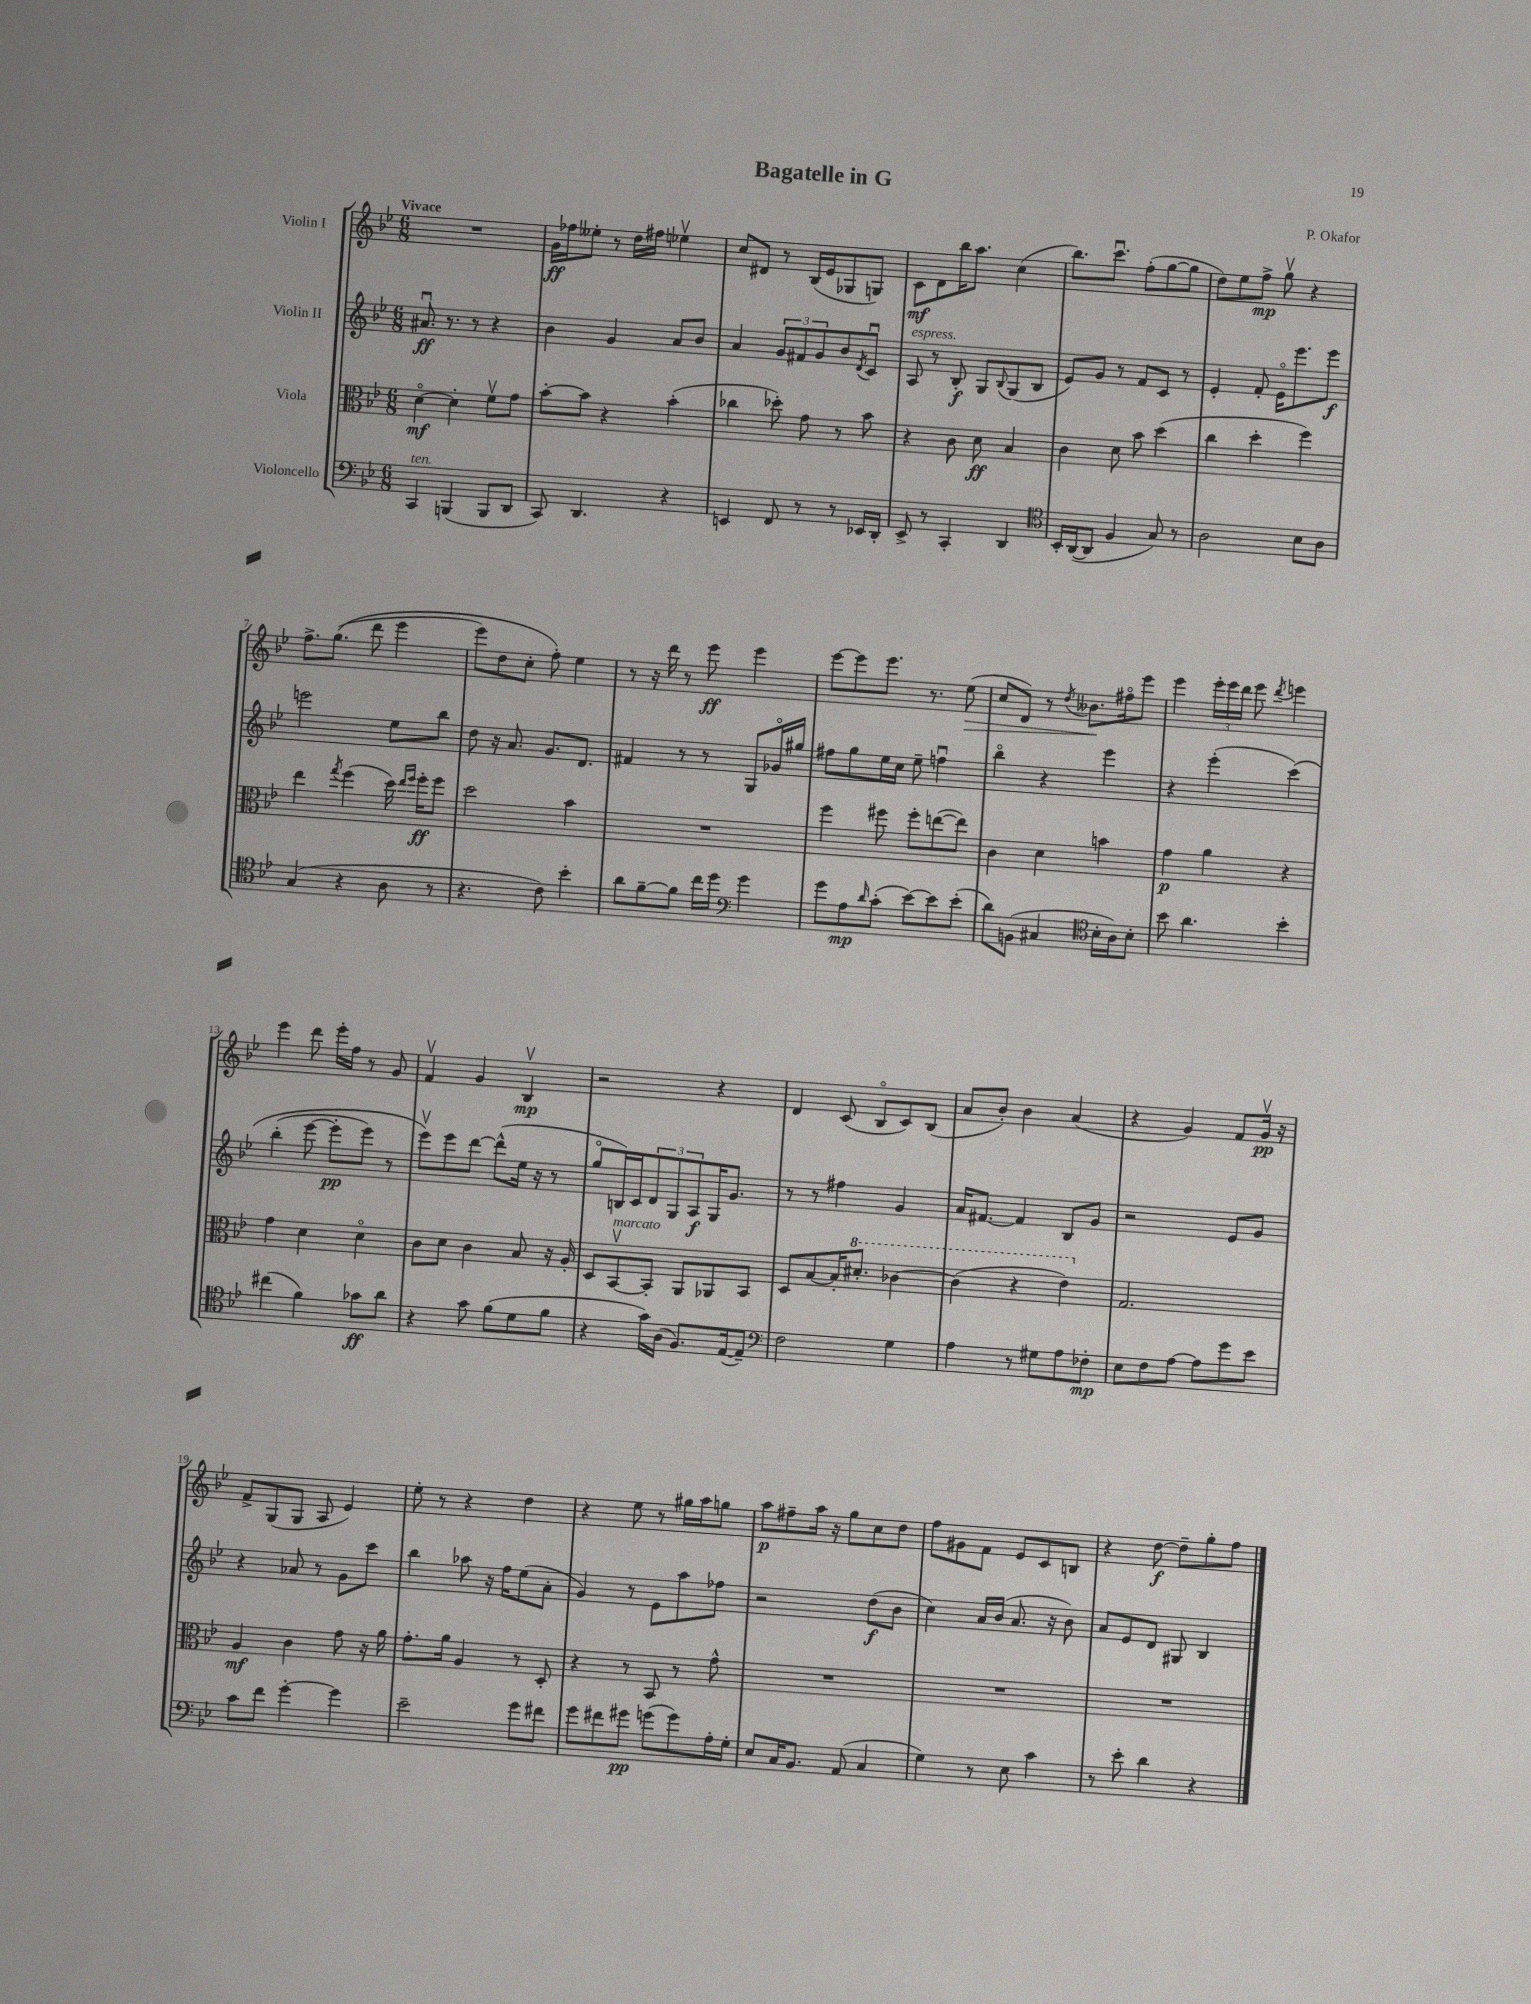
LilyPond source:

\header { title = "Bagatelle in G" composer = "P. Okafor" }
<<
\new StaffGroup <<
\new Staff = "s0" \with { instrumentName = "Violin I" } {
    \clef treble \key bes \major \numericTimeSignature \time 6/8 \tempo "Vivace"
    R2. |
    g'16\ff fes''16 eeses''8-. r8 d''16 fis''16 ees''4\upbow |
    c''8 dis'8 r8 bes16( ees'16 ges8 g8) |
    c'8\mf d'8 bes''16 a''8. c''4( |
    bes''8.) c'''8.\downbow f''8-.( g''8~ g''8 |
    d''8) ees''8 f''8->\mp g''8\upbow r4 |
    f''8.-> g''8.(\( d'''8 ees'''4 |
    ees'''8) d''8 c''8-. f''8-.\) ees''4 |
    r8 r16 d'''16 r8 ees'''8\ff ees'''4 |
    ees'''8~ ees'''8 ees'''8. r8. ees''8\>( |
    c''8 d'8) r8 \acciaccatura { d''8 } beses'8.\! fis''16\flageolet ees'''8 |
    ees'''4 \tuplet 3/2 { ees'''16-. ees'''16 d'''16 } ees'''8 \acciaccatura { d'''8 } e'''4 |
    ees'''4 d'''8 ees'''16-. f''16 r8 g'8 |
    f'4\upbow g'4 bes4\upbow\mp |
    r2 r4 |
    d'4 c'8( bes8\flageolet c'8) bes8( |
    a'8 bes'8-.) bes'4 a'4( |
    r4 g'4) f'8 g'16\upbow\pp r16 |
    f'8-> g8( g8 a8 ees'4) |
    ees''8-. r8 r4 d''4 |
    r4 ees''8 r8 gis''16 a''16 g''8 |
    a''8\p fis''8-- a''16 r16 g''8 c''8 d''8 |
    f''8 gis'8 f'8 ees'8 c'8 b8 |
    r4 d''8~\f d''8-- g''8-. f''8 \bar "|." |
}
\new Staff = "s1" \with { instrumentName = "Violin II" } {
    \clef treble \key bes \major \numericTimeSignature \time 6/8
    ais'8.\downbow\ff r8. r8 r4 |
    bes'4 g'4 a'8 bes'8 |
    a'4 \tuplet 3/2 { g'8 fis'8 g'8 } bes'8 \acciaccatura { d'8 } c'8\downbow |
    a8^\markup { \italic "espress." } r8 bes8-.\f g8 \appoggiatura { bes8 } g8( bes8 |
    ees'8) g'8 r8 f'8 c'8 r8 |
    ees'4-. f'8-. ees'16\flageolet ees'''8. ees'''8\f |
    e'''2 ees''8 bes''8 |
    d''8 r16 a'8. g'8. d'8. |
    fis'4 r8 r8 g8 ges'16\flageolet gis''16 |
    fis''8 g''8 ees''16 c''16 ees''8-- f''4\downbow |
    bes''4\flageolet r4 ees'''4 |
    r4 ees'''4-.( c'''4)\( |
    bes''4-.( ees'''8~ ees'''8-.\pp ees'''8) r8 |
    ees'''8\upbow\) ees'''8 d'''8~ d'''8-^( ees''16 r16 r8 |
    g''8\flageolet b16) c'16 \tuplet 3/2 { d'8 g8 a8\f } g16 g'8. |
    r8 r8 fis''4 g'4 |
    a'16 fis'8.~ fis'4 bes8 g'8 |
    r2 ees'8 g'8 |
    r4 aes'8 r8 g'8 c'''8 |
    bes''4 aes''8 r16 f''16 ees''8( a'8-. |
    g'4) r8 ees'8 a''8 fes''8 |
    r2 d''8\f( bes'8 |
    c''4) a'16 bes'16( a'8. r16 bes'8) |
    a'8 ees'8 d'8 gis8 bes4 \bar "|." |
}
\new Staff = "s2" \with { instrumentName = "Viola" } {
    \clef alto \key bes \major \numericTimeSignature \time 6/8
    d'4~\flageolet\mf d'4-. f'8\upbow g'8 |
    bes'8~-. bes'8 r4 bes'4-.( |
    ces''4 des''8-.) g'8 r8 bes'8 |
    r4 c'8 d'8\ff bes4 |
    c'4 d'8 bes'8 d''4( |
    c''4 d''4-. f''4) |
    ees''4 \acciaccatura { g''8 } f''4( d''16) \grace { ees''16 f''16 } f''16-.\ff f''8 |
    d''2 bes'4 |
    R2. |
    f''4 fis''8 fis''8-. e''8~( e''8) |
    c'4 d'4 b'4 |
    g'4\p a'4 r4 |
    g'4 d'4 d'4\flageolet |
    c'8 d'8 c'4 bes8 r16 a16-. |
    d8 bes,8~\upbow^\markup { \italic "marcato" } bes,8-. a,8 aes,8 bes,8 |
    d8 bes8~ bes16-. \ottava #1 dis''8.-. ces''4~ |
    ces''4( r4 ees''4) \ottava #0 |
    g2. |
    a4\mf c'4 g'8 r16 a'16 |
    g'8.-. a'16 a4 r8 d8-. |
    r4 r8 bes,8 r8 g'8-^ |
    R2. |
    R2. |
    R2. \bar "|." |
}
\new Staff = "s3" \with { instrumentName = "Violoncello" } {
    \clef bass \key bes \major \numericTimeSignature \time 6/8
    c,4^\markup { \italic "ten." } b,,4( b,,8 d,8 |
    c,8) d,4. r4 |
    e,4 f,8 r8 r8 ees,16 d,16-. |
    ees,8-> r8 c,4-. d,4 |
    \clef tenor bes,16-. a,16~( a,8 f4 g8) r8 |
    a2 bes8 a8 |
    g4( r4 a8 r8 |
    r4. c'8) bes'4-. |
    a'8 f'8~-- f'8 c''16 d''16 \clef bass g'4 |
    g'8 a8\mp \grace { d'16 } c'8-.( ees'8~) ees'8 ees'8-.( |
    d'8) b,8( cis4 \clef tenor bes16-. a16) bes8-. |
    bes'8 a'4. bes'4-. |
    cis''4( f'4) ges'8\ff a'8 |
    r4 g'8 f'8( d'8 f'8 |
    r4 g'16) a16( f8.) ees16~( ees8--) |
    \clef bass f2 g4 |
    a4 r8 gis8 a8 fes8-.\mp |
    ees8 f8 a8~ a8 g'8 ees'8 |
    c'8 f'8 g'4~-. g'4 |
    ees'2-- g'8 fis'8 |
    g'8 fis'8 gis'8\pp g'8( g'8) a16-. g16-. |
    ees8 c16 bes,8. a,8( c4 |
    g4) r8 ees8 c'4 |
    r8 ees'8-. d'4 r4 \bar "|." |
}
>>
>>
